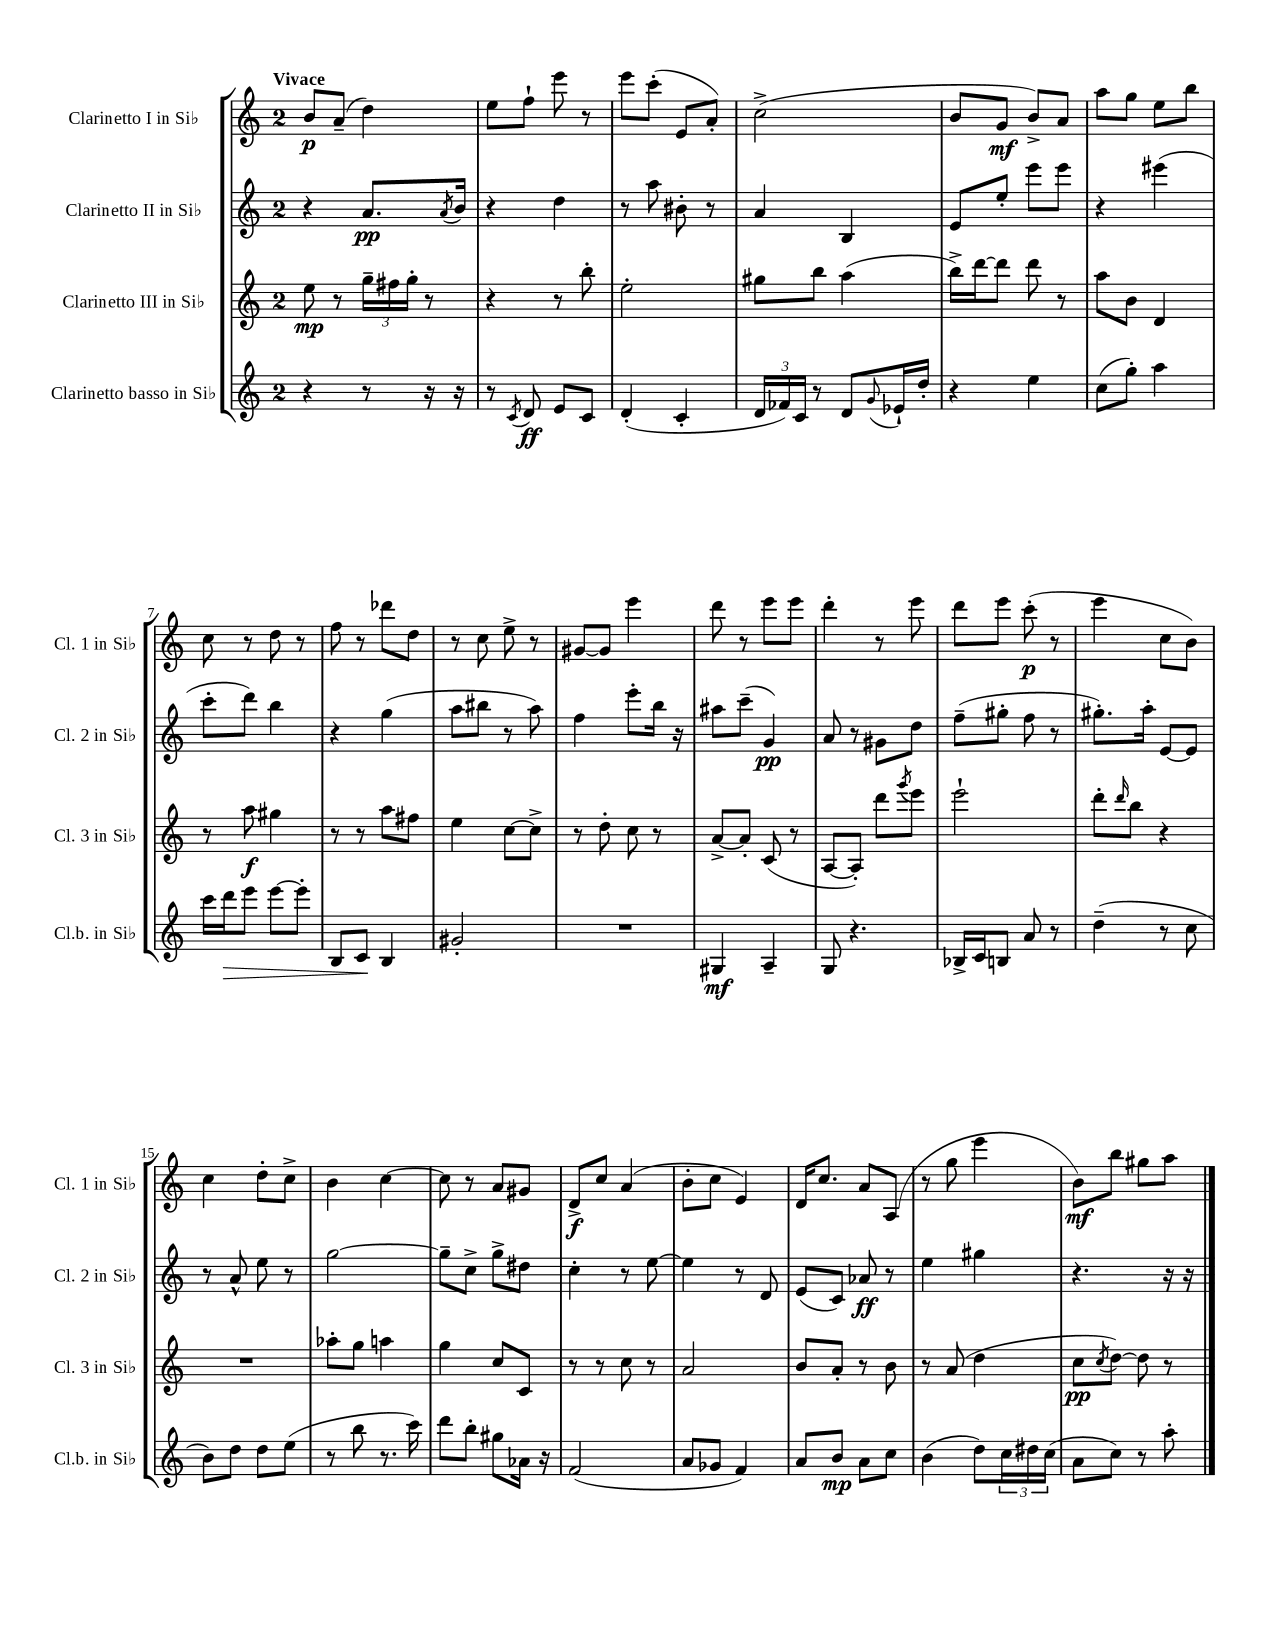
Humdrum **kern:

**kern	**kern	**kern	**kern
*staff4	*staff3	*staff2	*staff1
*clefG2	*clefG2	*clefG2	*clefG2
*k[]	*k[]	*k[]	*k[]
*M2/4	*M2/4	*M2/4	*M2/4
4r	8ee	4r	8b
.	8r	.	(8a~
8r	24gg~	8.a	4dd)
.	24ff#	.	.
.	24gg'	.	.
16r	8r	.	.
.	.	8qa	.
16r	.	16b	.
=	=	=	=
8r	4r	4r	8ee
8qc	.	.	.
8d	.	.	8ff`
8e	8r	4dd	8eee
8c	8bb'	.	8r
=	=	=	=
(4d'	2ee'	8r	8eee
.	.	8aa	(8ccc'
4c'	.	8b#'	8e
.	.	8r	8a')
=	=	=	=
24d	8gg#	4a	(2cc^
24f-)	.	.	.
24c	.	.	.
8r	8bb	.	.
8d	(4aa	4B	.
8qqg	.	.	.
16e-`	.	.	.
16dd'	.	.	.
=	=	=	=
4r	16bb^)	8e	8b
.	[16ddd	.	.
.	8ddd]	8ee'	8g
4ee	8ddd	8eee	8b^)
.	8r	8eee	8a
=	=	=	=
(8cc	8aa	4r	8aa
8gg')	8b	.	8gg
4aa	4d	(4eee#	8ee
.	.	.	8bb
=	=	=	=
16ccc	8r	8ccc'	8cc
16ddd	.	.	.
8eee	8aa	8ddd)	8r
[8eee	4gg#	4bb	8dd
8eee']	.	.	8r
=	=	=	=
8B	8r	4r	8ff
8c	8r	.	8r
4B	8aa	(4gg	8ddd-
.	8ff#	.	8dd
=	=	=	=
2g#'	4ee	8aa	8r
.	.	8bb#	8cc
.	[8cc	8r	8ee^
.	8cc^]	8aa)	8r
=	=	=	=
2r	8r	4ff	[8g#
.	8dd'	.	8g#]
.	8cc	8eee'	4eee
.	8r	16bb	.
.	.	16r	.
=	=	=	=
4G#	[8a^	8aa#	8ddd
.	8a']	(8ccc~	8r
4A~	(8c	4g)	8eee
.	8r	.	8eee
=	=	=	=
8G	[8A	8a	4ddd'
4.r	8A'])	8r	.
.	8ddd	8g#	8r
.	8qggg	.	.
.	8eee	8dd	8eee
=	=	=	=
16B-^	2eee`	(8ff~	8ddd
16c	.	.	.
8B	.	8gg#'	8eee
8a	.	8ff	(8ccc'
8r	.	8r	8r
=	=	=	=
(4dd~	8ddd'	8.gg#')	4eee
.	16qqddd	.	.
.	8bb	.	.
.	.	16aa'	.
8r	4r	[8e	8cc
8cc	.	8e]	8b)
=	=	=	=
8b)	2r	8r	4cc
8dd	.	8a^^	.
8dd	.	8ee	8dd'
(8ee	.	8r	8cc^
=	=	=	=
8r	8aa-'	[2gg	4b
8bb	8gg	.	.
8.r	4aa	.	[4cc
16ccc)	.	.	.
=	=	=	=
8ddd	4gg	8gg~]	8cc]
8bb'	.	8cc^	8r
8gg#	8cc	8gg^	8a
16a-	8c	8dd#	8g#
16r	.	.	.
=	=	=	=
(2f	8r	4cc'	8d^
.	8r	.	8cc
.	8cc	8r	(4a
.	8r	[8ee	.
=	=	=	=
8a	2a	4ee]	8b'
8g-	.	.	8cc
4f)	.	8r	4e)
.	.	8d	.
=	=	=	=
8a	8b	(8e	16d
.	.	.	8.cc
8b	8a'	8c)	.
8a	8r	8a-	8a
8cc	8b	8r	(8A
=	=	=	=
(4b	8r	4ee	8r
.	(8a	.	8gg
8dd)	4dd	4gg#	4eee
24cc	.	.	.
24dd#	.	.	.
(24cc	.	.	.
=	=	=	=
8a	8cc	4.r	8b)
.	8qcc	.	.
8cc)	[8dd)	.	8bb
8r	8dd]	.	8gg#
8aa'	8r	16r	8aa
.	.	16r	.
==	==	==	==
*-	*-	*-	*-
